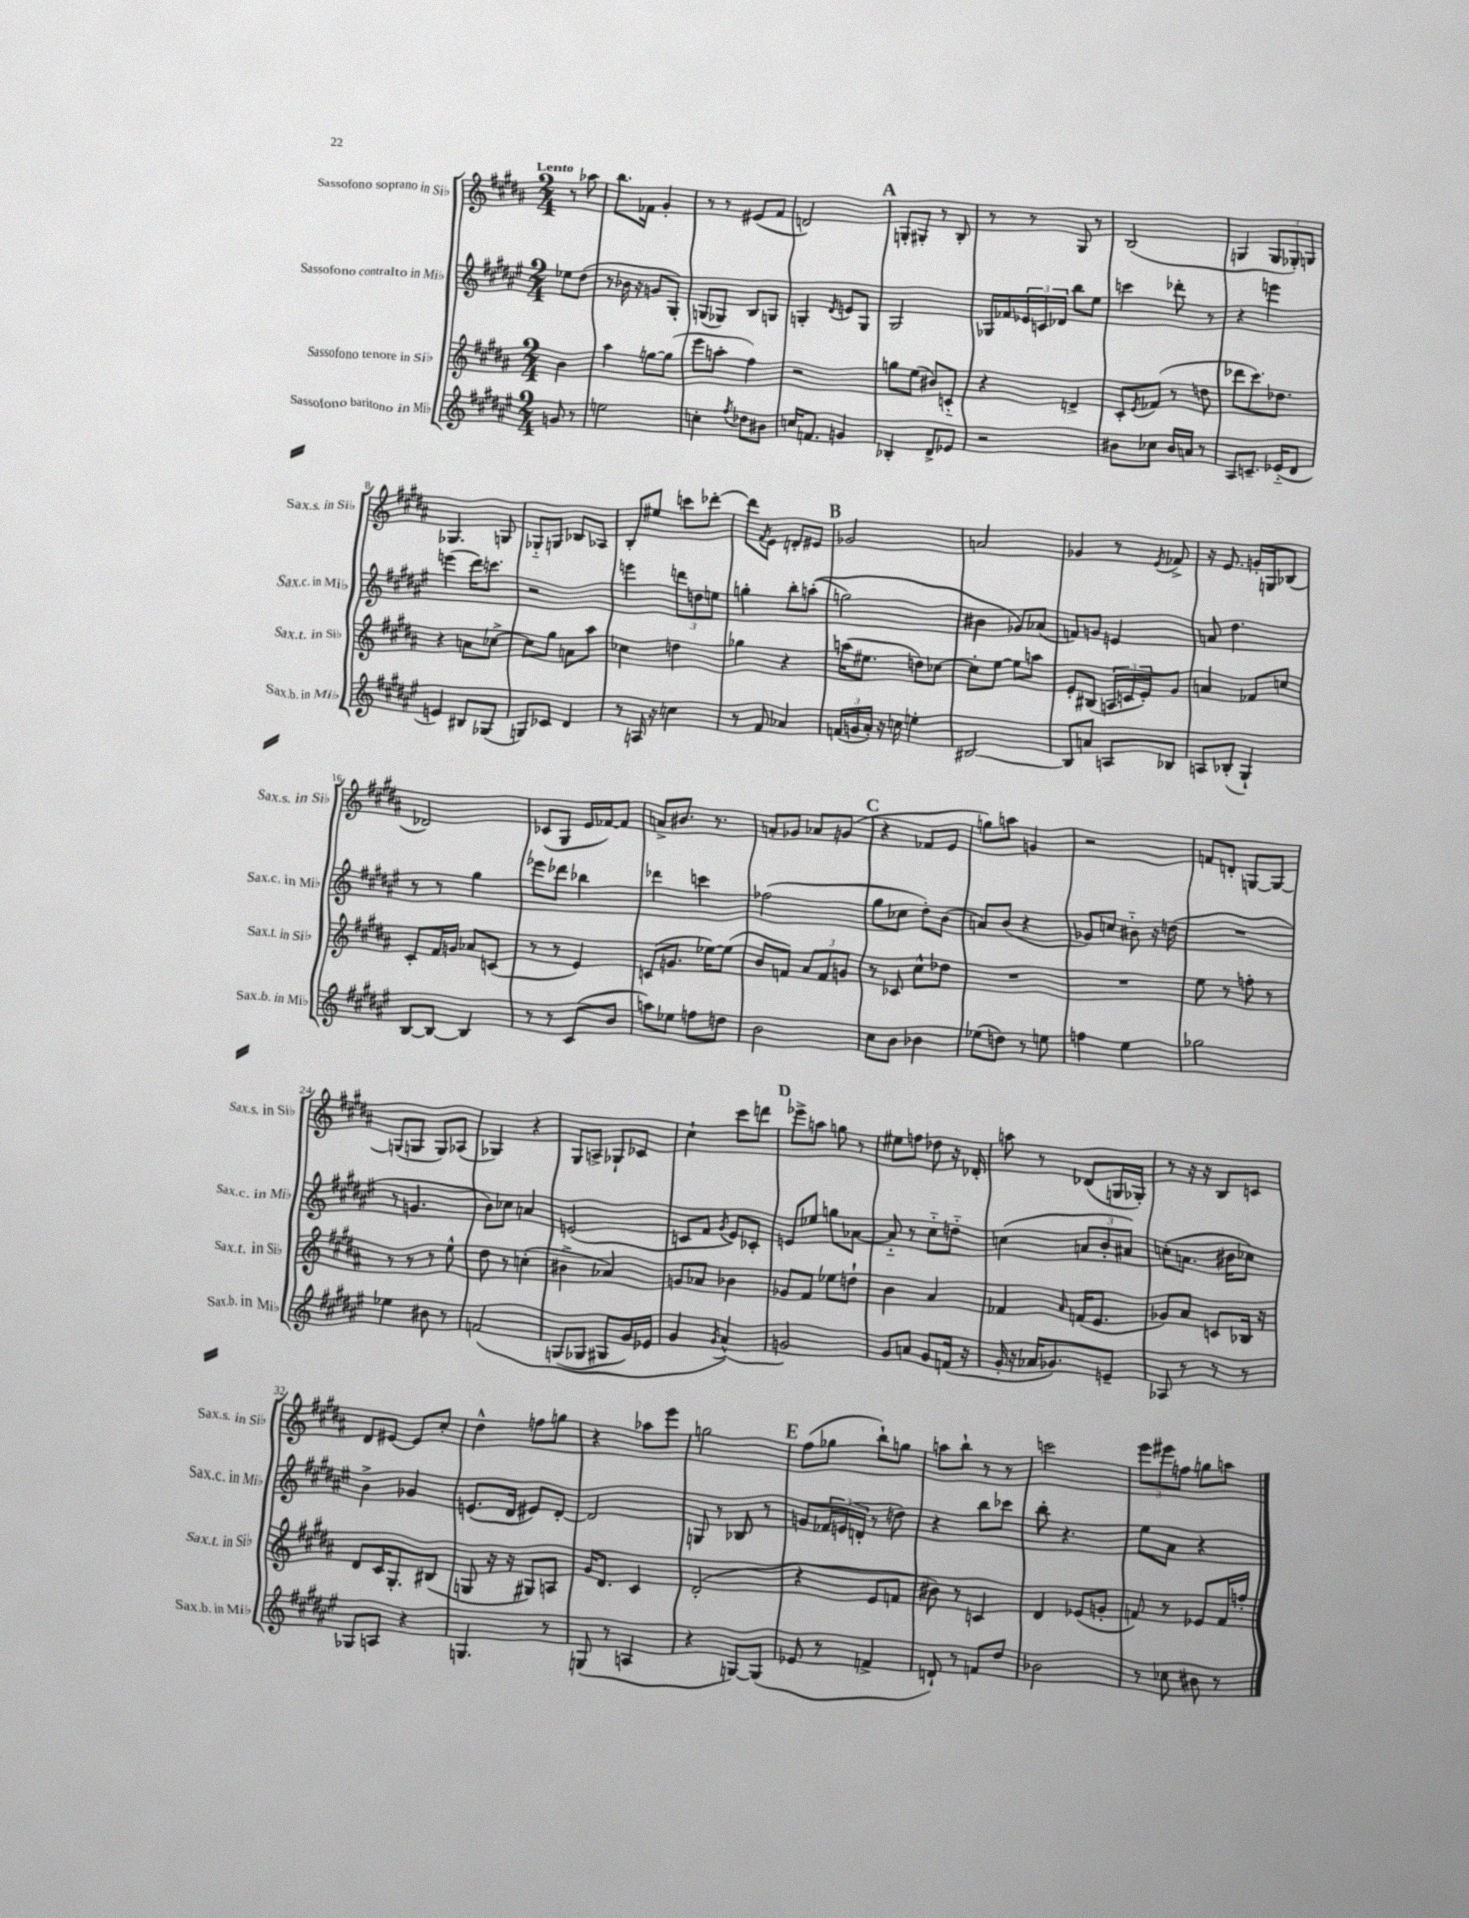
<<
\new StaffGroup <<
\new Staff = "s0" \with { instrumentName = "Sassofono soprano in Sib" shortInstrumentName = "Sax.s. in Sib" } {
    \clef treble \key b \major \numericTimeSignature \time 2/4 \partial 4 \tempo "Lento"
    r8 aes''8 |
    b''8. fes'16 gis'4-. |
    r8 r8 eis'8( fis'8 |
    d'2) |
    \mark \markup { \bold "A" } g8-. gis8-. r8 b8-. |
    r8 r8 gis8 r8 |
    b2( |
    g4 \tuplet 3/2 { g8 ges8-.) g8 } |
    ges4. g8 |
    ges8-_ g8 bes8 aes8 |
    b8-. eis''8 c'''8 des'''8~-. |
    des'''8 \acciaccatura { fis'8 } e'8 d'8-. eis'8 |
    \mark \markup { \bold "B" } ges'2 |
    a'2 |
    ges'4 r8 \acciaccatura { e'8 } fes'8-> |
    r16 e'8. g'16-. g16 bes8( |
    des'2) |
    ces'8( gis8 e'16 fes'16~) fes'8 |
    a'8-> bis'8. r8. |
    a'8-. ges'8 aes'8 g'8( |
    \mark \markup { \bold "C" } r4 fes'8 e'8 |
    g''8) a''8 g'4 |
    r2 |
    f'8 d'8-. g8~ g8~ |
    g8( g8 g8) aes8( |
    ges4) r4 |
    gis8 a8-> ges8-! ces'8 |
    cis''4-! cis'''8 d'''8 |
    \mark \markup { \bold "D" } ees'''8-> a''8 g''8 r8 |
    eis''8 f''8 des''8 r16 des'16-. |
    a''8 r8 des'8( g16 ges16-.) |
    r8 r16 r16 b8 c'8 |
    dis'8 eis'8~ eis'8 cis''8-. |
    dis''4-^ f''8 g''8 |
    r4 aes''8 e'''8 |
    g''2 |
    \mark \markup { \bold "E" } fis''8( ges''8 b''8-!) g''8 |
    a''8 b''8-! r8 r8 |
    c'''2 |
    \tuplet 3/2 { e'''8 eis'''8 f''8 } g''8 a''8 \bar "|." |
}
\new Staff = "s1" \with { instrumentName = "Sassofono contralto in Mib" shortInstrumentName = "Sax.c. in Mib" } {
    \clef treble \key fis \major \numericTimeSignature \time 2/4 \partial 4
    ees''8 dis''8( |
    r8 bes'16 r16 g'8 gis8-.) |
    g8( ges8) b8 g8 |
    g4-. \acciaccatura { dis'8 } e'8 g8 |
    \mark \markup { \bold "A" } gis2 |
    ges16 fes'16 \tuplet 3/2 { ees'16 c'16 des'16 } b''8 eis''8 |
    c'''4 des'''8-. r8 |
    r4 e'''4 |
    e'''4( dis'''16) c'''8. |
    r2 |
    e'''4 \tuplet 3/2 { d'''8 d''8 e''8 } |
    g''4-. b''8-. a''8-.(\( |
    \mark \markup { \bold "B" } g''2) |
    bis'4 ges'8\) aes'8( |
    f'8) g'8 e'4 |
    a'8 dis''4. |
    r8 r8 gis''4 |
    ees'''8 des'''8 bes''4 |
    des'''4 c'''4 |
    fes''2( |
    \mark \markup { \bold "C" } gis''8 ces''8 dis''8-.) b'8( |
    a'8) b'8( r4 |
    ges'8) c''8 bis'8-_ r16 d''16( |
    R2 |
    r8 g'4. |
    b'8) ces''8 a'4 |
    e'2( |
    c'8 fis'8 \acciaccatura { gis'8 } eis'8) ces'8-. |
    \mark \markup { \bold "D" } e'8 ees''8 g''8 aes'8~ |
    aes'8-_ r8 cis''8-_ d''8-_ |
    c''4( \tuplet 3/2 { a'8 b'8-. ais'8) } |
    c''8-.( a'8. bis'16 ces''8) |
    b'4-> ges'4 |
    e'8.( dis'16 eis'8) dis'8~-. |
    dis'2 |
    g8 r8 bes8 r8 |
    \mark \markup { \bold "E" } g'8 \tuplet 3/2 { fes'16 e'16( d'16-. } r8 d''8) |
    r4 b''8 ces'''8 |
    b''8-. r4. |
    eis''8 ais'8 r4 \bar "|." |
}
\new Staff = "s2" \with { instrumentName = "Sassofono tenore in Sib" shortInstrumentName = "Sax.t. in Sib" } {
    \clef treble \key b \major \numericTimeSignature \time 2/4 \partial 4
    b'4 |
    ais''4 g''8~ g''8( |
    e'''8 a''8-. fis''4) |
    r2 |
    \mark \markup { \bold "A" } g''8 e''8( bis'8) c'8-_ |
    r4 d'4-> |
    cis'8-. \acciaccatura { e'8 } fes'8( r8 d''8 |
    des'''8 cis'''8.) des''8. |
    r4 a'8 ces''8~-> |
    ces''8 gis''8 a'8 ais''8 |
    ces''4 d''4 |
    ges''4 r4 |
    \mark \markup { \bold "B" } a''16( eis''8. d''8) ces''8~ |
    ces''8-. e''8~ e''8 a''8 |
    e'8-. bis8( \tuplet 3/2 { a16 c'16 e'16-.) } gis'8 |
    a'4 fes'8 c''8 |
    cis'8-. fis'16 g'16 aes'8 c'8( |
    r8 r8 e'4) |
    c'8( g'8. ees''16~) ees''8( |
    b'8 f'8) \tuplet 3/2 { ais'8 f'8 g'8 } |
    \mark \markup { \bold "C" } r8 ces'8 cis''8-^ des''8 |
    R2 |
    R2 |
    e''8 r8 f''8-. r8 |
    r8 r8 r8 e''8-^ |
    dis''8 r8 c''4-.( |
    bis'4-> aes'4) |
    g'8 aes'8 bes'4 |
    \mark \markup { \bold "D" } ges'8 fis'8 ees''8 d''8-! |
    b'4 ais'4 |
    fes'4 \grace { ais'16 } f'16( e'8. |
    ges'8) ais'8 c'8 bes16 r16 |
    dis'8 cis'16 gis8.-. bis8( |
    g8 r16 r16 gis8) a8 |
    gis'16 dis'8. cis'4 |
    dis'2-.( |
    \mark \markup { \bold "E" } r4 e'8 f'8 |
    bis'8) r8 c'4 |
    dis'4 ees'8( g'8-. |
    f'8) r8 ees'8 f'16 f''16-. \bar "|." |
}
\new Staff = "s3" \with { instrumentName = "Sassofono baritono in Mib" shortInstrumentName = "Sax.b. in Mib" } {
    \clef treble \key fis \major \numericTimeSignature \time 2/4 \partial 4
    g'8 r8 |
    e''2 |
    c''4-. \acciaccatura { fis''8 } des''8 bis'8 |
    c''16 f'8. g'4 |
    \mark \markup { \bold "A" } bes4-. dis'8-> ees'8 |
    r2 |
    bis'8 ces''8 bis'16 a'16 r8 |
    ais8 c'8.-- ees'16-_( dis'8 |
    e'4) bis8 ges8( |
    g8) ces'8 dis'4 |
    r8 a16 r16 c''4 |
    r8 fis'8 aes'4 |
    \mark \markup { \bold "B" } \tuplet 3/2 { f'16( g'16 ais'16-.) } r16 c''16 e''4-. |
    bis2~ |
    bis8 a'8 a8 bes8 |
    a8 bes8-.( gis4-!) |
    b8~ b8~ b4 |
    r8 r8 cis'8( b'8 |
    a''8) ees''8 f''8 d''8 |
    b'2 |
    \mark \markup { \bold "C" } cis''8 b'8 bes'4 |
    ees''8( d''8) r8 e''8 |
    f''4 eis''4 |
    ges''2 |
    ees''4 bis'8 r8 |
    f'2\( |
    g8( ges8 gis8 gis'16) ees'16 |
    gis'4 \acciaccatura { gis'8 } ais'4-^(\) |
    \mark \markup { \bold "D" } g'2) |
    gis'8 a'8 gis'8 f'16( r16 |
    gis'16-. r16 aes'16 ges'8.) e'8-- |
    aes8 r8 r8 r8 |
    ges8 a8 r4 |
    g4. r8 |
    g8( r8 a4 |
    r4 g8~) g8( |
    \mark \markup { \bold "E" } ees'8 r8 f'4-> |
    d'8-!) r8 f'8 dis''8 |
    bes'2 |
    r8 ces''8 bis'8 r8 \bar "|." |
}
>>
>>
